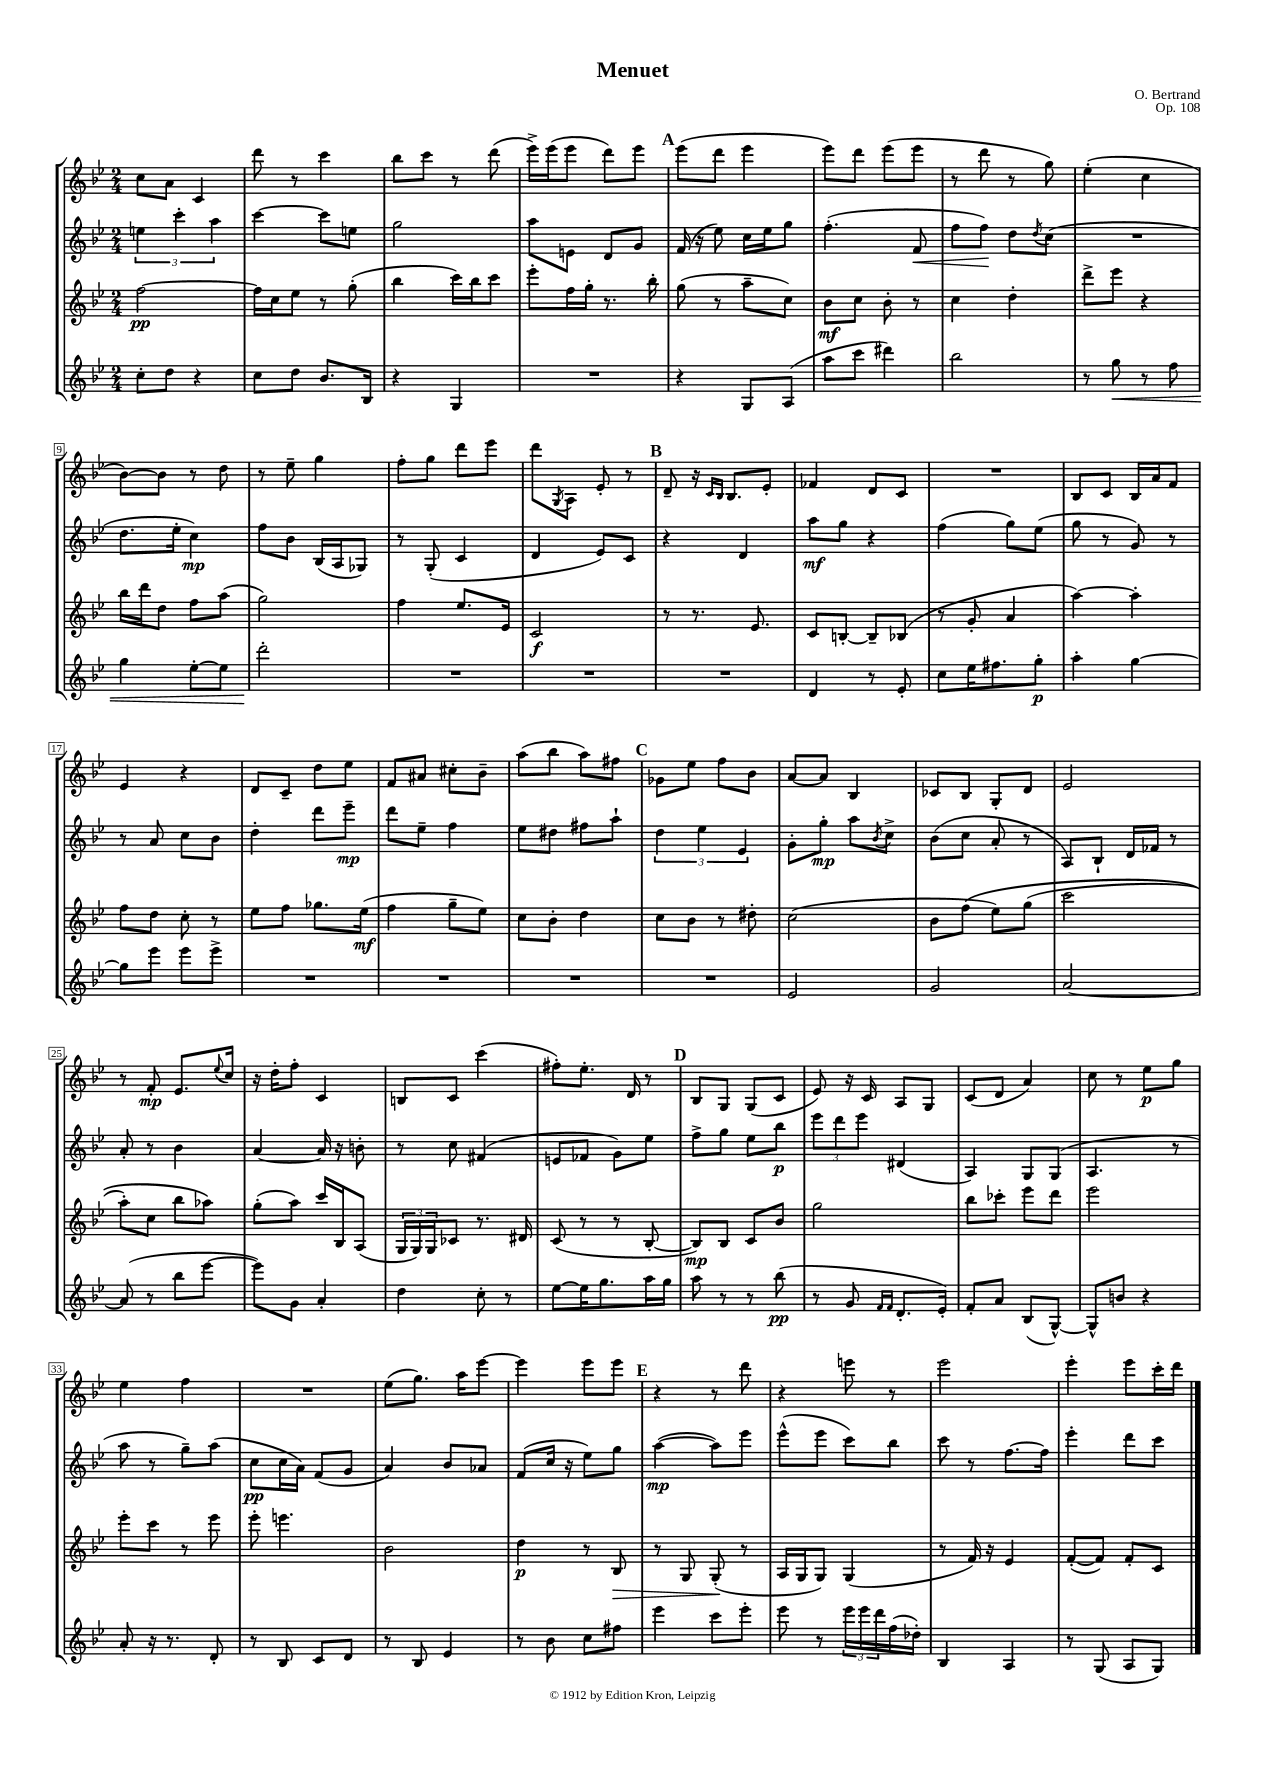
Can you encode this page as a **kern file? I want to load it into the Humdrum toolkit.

**kern	**dynam	**kern	**dynam	**kern	**dynam	**kern	**dynam
*part4	*part4	*part3	*part3	*part2	*part2	*part1	*part1
*staff4	*staff4	*staff3	*staff3	*staff2	*staff2	*staff1	*staff1
*clefG2	*	*clefG2	*	*clefG2	*	*clefG2	*
*k[b-e-]	*	*k[b-e-]	*	*k[b-e-]	*	*k[b-e-]	*
*M2/4	*	*M2/4	*	*M2/4	*	*M2/4	*
=1	=1	=1	=1	=1	=1	=1	=1
8cc'\L	.	[2ff\	pp	6een\	.	8cc\L	.
8dd\J	.	.	.	.	.	8a\J	.
.	.	.	.	6ccc'\	.	.	.
4r	.	.	.	.	.	4c/	.
.	.	.	.	6aa\	.	.	.
=2	=2	=2	=2	=2	=2	=2	=2
8cc\L	.	16ff\LL]	.	[4ccc\	.	8ddd\	.
.	.	16cc\J	.	.	.	.	.
8dd\J	.	8ee-\J	.	.	.	8r	.
8.b-/L	.	8r	.	8ccc\L]	.	4ccc\	.
.	.	(8gg'\	.	8een\J	.	.	.
16B-/Jk	.	.	.	.	.	.	.
=3	=3	=3	=3	=3	=3	=3	=3
4r	.	4bb-\	.	2gg\	.	8bb-\L	.
.	.	.	.	.	.	8ccc\J	.
4G/	.	16ccc\LL)	.	.	.	8r	.
.	.	16bb-\J	.	.	.	.	.
.	.	8ccc\J	.	.	.	(8ddd\	.
=4	=4	=4	=4	=4	=4	=4	=4
2r	.	8eee-'\L	.	8aa\L	.	16eee-^\LL)	.
.	.	.	.	.	.	(16eee-\J	.
.	.	16ff\L	.	8en\J	.	8eee-\J	.
.	.	16gg'\JJ	.	.	.	.	.
.	.	8.r	.	8d/L	.	8ddd\L)	.
.	.	.	.	8g/J	.	8eee-\J	.
.	.	16bb-'\	.	.	.	.	.
!!LO:REH:place=s1:t=A
=5	=5	=5	=5	=5	=5	=5	=5
4r	.	(8gg\	.	(16f/	.	(8eee-\L	.
.	.	.	.	16r	.	.	.
.	.	8r	.	8ee-\)	.	8ddd\J	.
8G/L	.	8aa~\L	.	16cc\LL	.	4eee-\	.
.	.	.	.	16ee-\J	.	.	.
(8A/J	.	8cc\J)	.	8gg\J	.	.	.
=6	=6	=6	=6	=6	=6	=6	=6
8aa\L	.	8b-\L	mf	(4.ff'\	.	8eee-\L)	.
8ccc\J	.	8cc\J	.	.	.	8ddd\J	.
4ddd#X\)	.	8b-'\	.	.	.	(8eee-\L	.
!	!	!	!	!	!LO:HP:b	!	!
.	.	8r	.	8f/	<	8eee-\J	.
=7	=7	=7	=7	=7	=7	=7	=7
2bb-\	.	4cc\	.	8ff\L	.	8r	.
.	.	.	.	8ff\J)	.	8ddd\	.
.	.	4dd'\	.	8dd\L	[	8r	.
.	.	.	.	8qdd/	.	.	.
.	.	.	.	(8cc\J	.	8gg\)	.
=8	=8	=8	=8	=8	=8	=8	=8
8r	.	8ddd^\L	.	2r	.	(4ee-'\	.
!	!LO:HP:b	!	!	!	!	!	!
8gg\	<	8eee-\J	.	.	.	.	.
8r	.	4r	.	.	.	4cc\	.
8ff\	.	.	.	.	.	.	.
!!LO:LB:g=z
=9	=9	=9	=9	=9	=9	=9	=9
4gg\	.	16bb-\LL	.	8.dd\L	.	[8b-\L)	.
.	.	16ddd\J	.	.	.	.	.
.	.	8dd\J	.	.	.	8b-\J]	.
.	.	.	.	16ee-'\Jk	.	.	.
[8ee-'\L	.	8ff\L	.	4cc\)	mp	8r	.
8ee-\J]	.	(8aa\J	.	.	.	8dd\	.
=10	=10	=10	=10	=10	=10	=10	=10
2ddd'\	.	2gg\)	.	8ff\L	.	8r	.
.	.	.	.	8b-\J	.	8ee-~\	.
.	.	.	.	(16B-/LL	.	4gg\	.
.	.	.	.	16A/J	.	.	.
.	.	.	.	8G-X/J)	.	.	.
.	[	.	.	.	.	.	.
=11	=11	=11	=11	=11	=11	=11	=11
2r	.	4ff\	.	8r	.	8ff'\L	.
.	.	.	.	(8G'/	.	8gg\J	.
.	.	8.ee-/L	.	4c/	.	8ddd\L	.
.	.	.	.	.	.	8eee-\J	.
.	.	16e-/Jk	.	.	.	.	.
=12	=12	=12	=12	=12	=12	=12	=12
2r	.	2c/	f	4d/	.	8ddd\L	.
.	.	.	.	.	.	8qG/	.
.	.	.	.	.	.	8A\J	.
.	.	.	.	8e-/L)	.	8e-'/	.
.	.	.	.	8c/J	.	8r	.
!!LO:REH:place=s1:t=B
=13	=13	=13	=13	=13	=13	=13	=13
2r	.	8r	.	4r	.	8d~/	.
.	.	8.r	.	.	.	16r	.
.	.	.	.	.	.	16qqc/LL	.
.	.	.	.	.	.	16qqB-/JJ	.
.	.	.	.	.	.	8.B-/L	.
.	.	.	.	4d/	.	.	.
.	.	8.e-/	.	.	.	.	.
.	.	.	.	.	.	8e-'/J	.
=14	=14	=14	=14	=14	=14	=14	=14
4d/	.	8c/L	.	8aa\L	mf	4f-X/	.
.	.	[8Bn'/J	.	8gg\J	.	.	.
8r	.	8B~/L]	.	4r	.	8d/L	.
8e-'/	.	(8B-X/J	.	.	.	8c/J	.
=15	=15	=15	=15	=15	=15	=15	=15
8cc\L	.	8r	.	(4ff\	.	2r	.
16ee-\K	.	8g'/	.	.	.	.	.
8.ff#X\	.	.	.	.	.	.	.
.	.	4a/	.	8gg\L)	.	.	.
8gg'\J	p	.	.	(8ee-\J	.	.	.
=16	=16	=16	=16	=16	=16	=16	=16
4aa'\	.	[4aa\)	.	8gg\	.	8B-/L	.
.	.	.	.	8r	.	8c/J	.
[4gg\	.	4aa'\]	.	8g/)	.	16B-/LL	.
.	.	.	.	.	.	16a/J	.
.	.	.	.	8r	.	8f/J	.
!!LO:LB:g=z
=17	=17	=17	=17	=17	=17	=17	=17
8gg\L]	.	8ff\L	.	8r	.	4e-/	.
8eee-\J	.	8dd\J	.	8a/	.	.	.
8eee-\L	.	8cc'\	.	8cc\L	.	4r	.
8eee-^\J	.	8r	.	8b-\J	.	.	.
=18	=18	=18	=18	=18	=18	=18	=18
2r	.	8ee-\L	.	4dd'\	.	8d/L	.
.	.	8ff\J	.	.	.	8c~/J	.
.	.	8.gg-X\L	.	8ddd\L	.	8dd\L	.
.	.	.	.	8eee-~\J	mp	8ee-\J	.
.	.	(16ee-\Jk	mf	.	.	.	.
=19	=19	=19	=19	=19	=19	=19	=19
2r	.	4ff\	.	8ddd\L	.	8f/L	.
.	.	.	.	8ee-~\J	.	8a#X/J	.
.	.	8gg~\L	.	4ff\	.	8cc#X'\L	.
.	.	8ee-\J)	.	.	.	8b-~\J	.
=20	=20	=20	=20	=20	=20	=20	=20
2r	.	8cc\L	.	8ee-\L	.	(8aa\L	.
.	.	8b-'\J	.	8dd#X\J	.	8bb-\J	.
.	.	4dd\	.	8ff#X\L	.	8aa\L)	.
.	.	.	.	8aa`\J	.	8ff#X\J	.
!!LO:REH:place=s1:t=C
=21	=21	=21	=21	=21	=21	=21	=21
2r	.	8cc\L	.	6dd\	.	8g-X\L	.
.	.	8b-\J	.	.	.	8ee-\J	.
.	.	.	.	6ee-\	.	.	.
.	.	8r	.	.	.	8ff\L	.
.	.	.	.	6e-/	.	.	.
.	.	8dd#X'\	.	.	.	8b-\J	.
=22	=22	=22	=22	=22	=22	=22	=22
2e-/	.	(2cc\	.	8g'\L	.	[8a/L	.
.	.	.	.	8gg'\J	mp	8a/J]	.
.	.	.	.	8aa\L	.	4B-/	.
.	.	.	.	8qb-/	.	.	.
.	.	.	.	8cc^\J	.	.	.
=23	=23	=23	=23	=23	=23	=23	=23
2g/	.	8b-\L	.	(8b-\L	.	8c-X/L	.
.	.	(8ff\J	.	8cc\J	.	8B-/J	.
.	.	8ee-\L)	.	8a'/	.	8G'/L	.
.	.	(8gg\J	.	8r	.	8d/J	.
=24	=24	=24	=24	=24	=24	=24	=24
[2a/	.	2ccc\	.	8A/L)	.	2e-/	.
.	.	.	.	8B-`/J	.	.	.
.	.	.	.	16d/LL	.	.	.
.	.	.	.	16f-X/JJ	.	.	.
.	.	.	.	8r	.	.	.
!!LO:LB:g=z
=25	=25	=25	=25	=25	=25	=25	=25
(8a/]	.	8aa'\L)	.	8a'/	.	8r	.
8r	.	8cc\J	.	8r	.	8f'/	mp
8bb-\L	.	8bb-\L	.	4b-\	.	8.e-/L	.
[8eee-\J	.	8aa-X\J)	.	.	.	.	.
.	.	.	.	.	.	8qqee-/	.
.	.	.	.	.	.	16cc/Jk	.
=26	=26	=26	=26	=26	=26	=26	=26
8eee-\L])	.	(8gg'\L	.	[4a/	.	16r	.
.	.	.	.	.	.	16dd'\KL	.
8g\J	.	8aa\J)	.	.	.	8ff'\J	.
4a'/	.	16ccc/LL	.	16a/]	.	4c/	.
.	.	16B-/J	.	16r	.	.	.
.	.	(8A/J	.	8bn'\	.	.	.
=27	=27	=27	=27	=27	=27	=27	=27
4dd\	.	24G/LL	.	8r	.	8Bn/L	.
.	.	24G/)	.	.	.	.	.
.	.	24G/J	.	.	.	.	.
.	.	8c-X/J	.	8cc\	.	8c/J	.
8cc'\	.	8.r	.	(4f#X/	.	(4ccc\	.
8r	.	.	.	.	.	.	.
.	.	16d#X/	.	.	.	.	.
=28	=28	=28	=28	=28	=28	=28	=28
[8ee-\L	.	(8c/	.	8en/L	.	8ff#X'\L)	.
16ee-\K]	.	8r	.	8f-X/J	.	8.ee-'\J	.
8.gg\	.	.	.	.	.	.	.
.	.	8r	.	8g\L)	.	.	.
.	.	.	.	.	.	16d/	.
16aa\L	.	[8B-'/	.	8ee-\J	.	8r	.
16gg\JJ	.	.	.	.	.	.	.
!!LO:REH:place=s1:t=D
=29	=29	=29	=29	=29	=29	=29	=29
8aa\	.	8B-/L])	mp	8ff^\L	.	8B-/L	.
8r	.	8B-/J	.	8gg\J	.	8G/J	.
8r	.	8c/L	.	8ee-\L	.	(8G/L	.
(8bb-\	pp	8b-/J	.	8bb-\J	p	8c/J	.
=30	=30	=30	=30	=30	=30	=30	=30
8r	.	2gg\	.	12eee-\L	.	8e-/)	.
.	.	.	.	12ddd\	.	.	.
8g/	.	.	.	.	.	16r	.
.	.	.	.	12eee-\J	.	.	.
.	.	.	.	.	.	16c/	.
16qqf/LL	.	.	.	.	.	.	.
16qqf/JJ	.	.	.	.	.	.	.
8.d'/L	.	.	.	(4d#X/	.	8A/L	.
.	.	.	.	.	.	8G/J	.
16e-'/Jk)	.	.	.	.	.	.	.
=31	=31	=31	=31	=31	=31	=31	=31
8f'/L	.	8bb-\L	.	4A/)	.	(8c/L	.
8a/J	.	8ccc-X'\J	.	.	.	8d/J	.
(8B-/L	.	8eee-\L	.	8G/L	.	4a/)	.
[8G^^/J)	.	8ddd\J	.	(8G/J	.	.	.
=32	=32	=32	=32	=32	=32	=32	=32
8G^^/L]	.	2eee-\	.	4.A/	.	8cc\	.
8bn/J	.	.	.	.	.	8r	.
4r	.	.	.	.	.	8ee-\L	p
.	.	.	.	8r	.	8gg\J	.
!!LO:LB:g=z
=33	=33	=33	=33	=33	=33	=33	=33
8a'/	.	8eee-'\L	.	8aa\	.	4ee-\	.
16r	.	8ccc\J	.	8r	.	.	.
8.r	.	.	.	.	.	.	.
.	.	8r	.	8gg~\L)	.	4ff\	.
8d'/	.	8eee-\	.	(8aa\J	.	.	.
=34	=34	=34	=34	=34	=34	=34	=34
8r	.	8eee-'\	.	8cc\L	pp	2r	.
8B-/	.	4.eeen\	.	16cc\L	.	.	.
.	.	.	.	16a\JJ)	.	.	.
8c/L	.	.	.	(8f/L	.	.	.
8d/J	.	.	.	8g/J	.	.	.
=35	=35	=35	=35	=35	=35	=35	=35
8r	.	2b-\	.	4a/)	.	(8ee-\L	.
8B-/	.	.	.	.	.	8.gg\J)	.
4e-/	.	.	.	8b-/L	.	.	.
.	.	.	.	.	.	16aa\KL	.
.	.	.	.	8a-X/J	.	[8eee-\J	.
=36	=36	=36	=36	=36	=36	=36	=36
8r	.	4dd\	p	(8f/L	.	4eee-\]	.
8b-\	.	.	.	16cc/Jk	.	.	.
.	.	.	.	16r	.	.	.
8cc\L	.	8r	.	8ee-\L)	.	8eee-\L	.
!	!	!	!LO:HP:b	!	!	!	!
8ff#X\J	.	8B-/	>	8gg\J	.	8eee-\J	.
!!LO:REH:place=s1:t=E
=37	=37	=37	=37	=37	=37	=37	=37
4eee-\	.	8r	.	([4aa\	mp	4r	.
.	.	8G/	.	.	.	.	.
8ccc\L	.	(8G'/	.	8aa\L])	.	8r	.
8eee-'\J	.	8r	]	8eee-\J	.	8ddd\	.
=38	=38	=38	=38	=38	=38	=38	=38
8eee-\	.	16A/LL	.	(8eee-^^\L	.	4r	.
.	.	16G/J	.	.	.	.	.
8r	.	8G/J)	.	8eee-\J	.	.	.
24eee-\LL	.	(4G/	.	8ccc\L)	.	8eeen\	.
24eee-\	.	.	.	.	.	.	.
24ddd\	.	.	.	.	.	.	.
(16ff\	.	.	.	8bb-\J	.	8r	.
16dd-X'\JJ)	.	.	.	.	.	.	.
=39	=39	=39	=39	=39	=39	=39	=39
4B-/	.	8r	.	8ccc\	.	2eee-\	.
.	.	16f/)	.	8r	.	.	.
.	.	16r	.	.	.	.	.
4A/	.	4e-/	.	[8.ff\L	.	.	.
.	.	.	.	16ff\Jk]	.	.	.
=40	=40	=40	=40	=40	=40	=40	=40
8r	.	([8f'/L	.	4eee-'\	.	4eee-'\	.
(8G/	.	8f/J])	.	.	.	.	.
8A/L	.	8f'/L	.	8ddd\L	.	8eee-\L	.
8G/J)	.	8c/J	.	8ccc\J	.	16ccc'\L	.
.	.	.	.	.	.	16ddd\JJ	.
==	==	==	==	==	==	==	==
*-	*-	*-	*-	*-	*-	*-	*-
